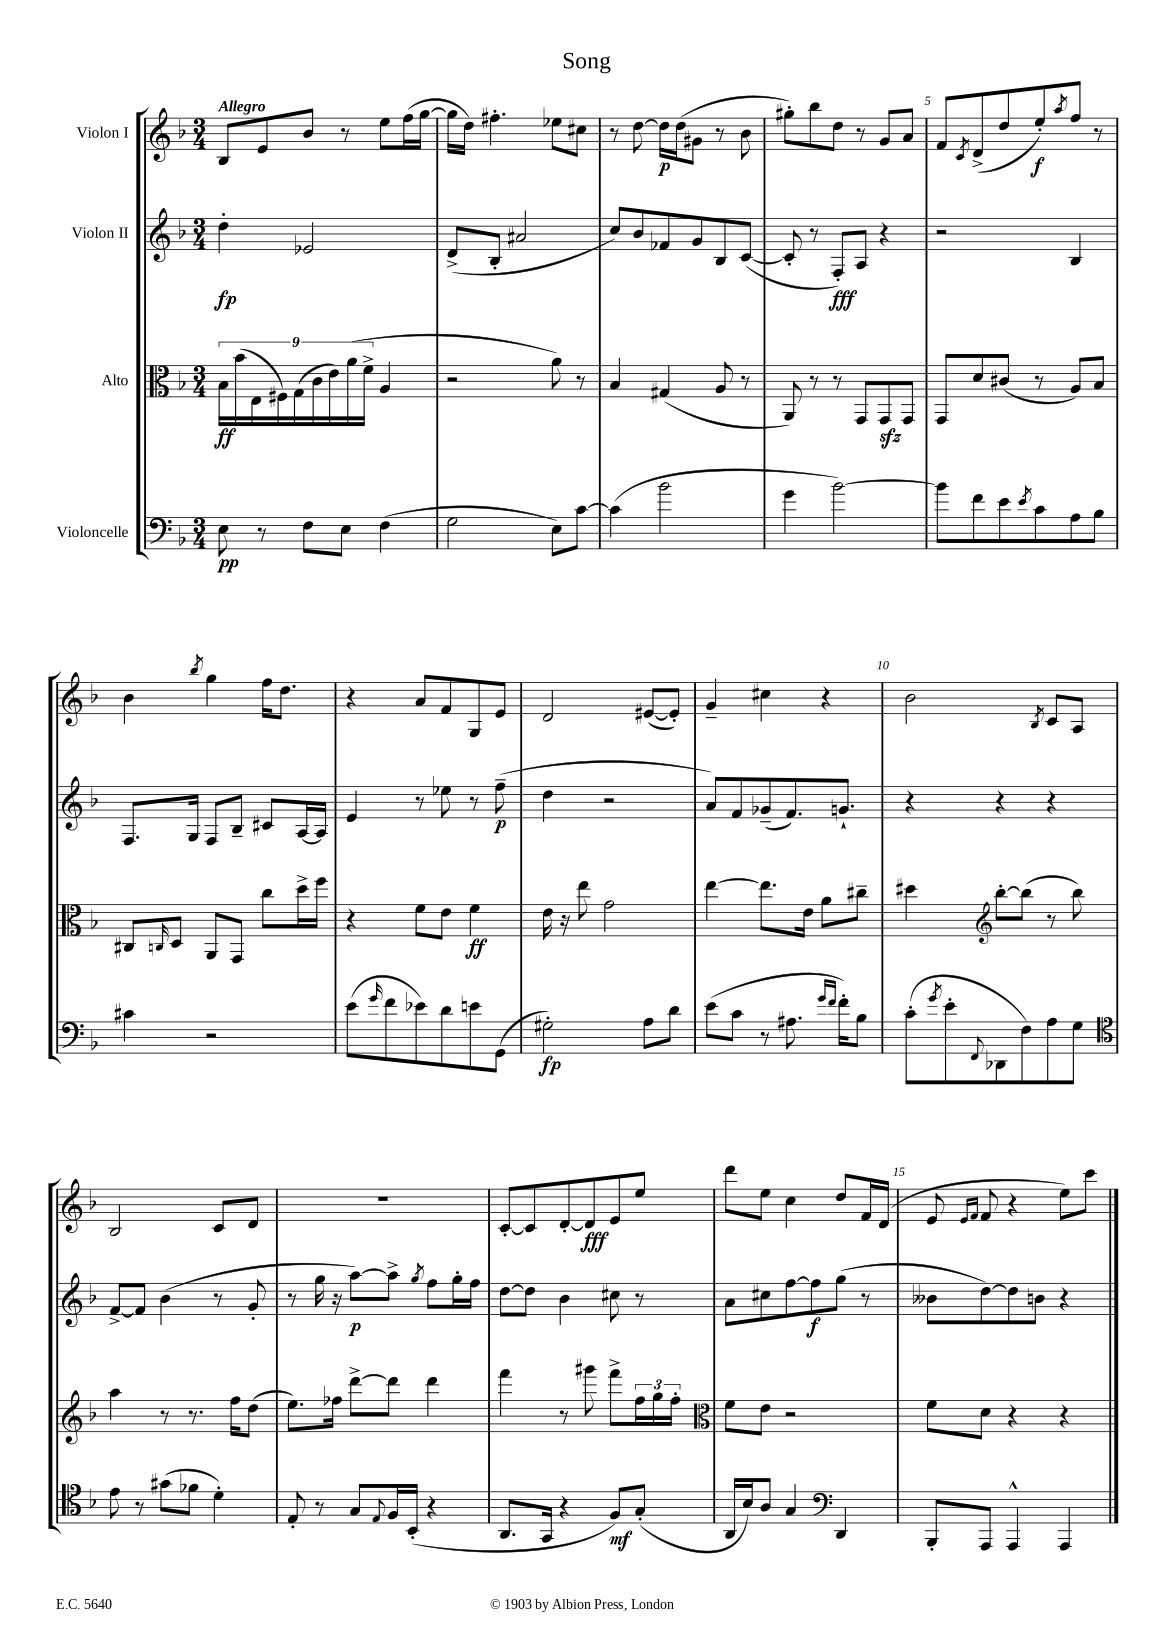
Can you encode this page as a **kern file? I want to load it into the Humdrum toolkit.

**kern	**kern	**kern	**kern
*staff4	*staff3	*staff2	*staff1
*clefF4	*clefC3	*clefG2	*clefG2
*k[b-]	*k[b-]	*k[b-]	*k[b-]
*M3/4	*M3/4	*M3/4	*M3/4
8E	18B-	4dd'	8B-
.	(18b-	.	.
.	18E	.	.
8r	.	.	8e
.	18F#)	.	.
.	(18G	.	.
8F	.	2e-	8b-
.	18c	.	.
.	18e)	.	.
8E	.	.	8r
.	(18a	.	.
.	18f^	.	.
(4F	4A	.	8ee
.	.	.	(16ff
.	.	.	[16gg
=	=	=	=
2G	2r	(8d^	16gg]
.	.	.	16dd)
.	.	8B-'	4.ff#'
.	.	2a#	.
8E)	8a)	.	8ee-
[8c	8r	.	8cc#
=	=	=	=
(4c]	4B-	8cc)	8r
.	.	8b-	[8dd
2b-	(4G#	8f-	16dd]
.	.	.	(16dd
.	.	8g	8g#
.	8A	8B-	8r
.	8r	([8c	8b-
=	=	=	=
4g	8AA)	8c']	8gg#')
.	8r	8r	8bb-
[2b-)	8r	8F')	8dd
.	8GG	8A	8r
.	8GG	4r	8g
.	8GG	.	8a
=	=	=	=
8b-]	8GG	2r	8f
.	.	.	8qc
8f	8d	.	(8d^
8e	(8c#	.	8dd
8qe	.	.	.
8c	8r	.	8ee')
.	.	.	8qaa
8A	8A)	4B-	8ff
8B-	8B-	.	8r
=	=	=	=
4c#	8C#	8.F	4b-
.	16qqC	.	.
.	8D	.	.
.	.	16G	.
.	.	.	8qbb-
2r	8AA	8F	4gg
.	8GG	8B-~	.
.	8cc	8c#	16ff
.	.	.	8.dd
.	16dd^	[16A	.
.	16ff	16A]	.
=	=	=	=
(8e	4r	4e	4r
16qqg	.	.	.
8f	.	.	.
8e-)	8f	8r	8a
8d	8e	8ee-	8f
8e	4f	8r	8G
(8GG	.	(8ff~	8e
=	=	=	=
2G#')	16e	4dd	2d
.	16r	.	.
.	8ee	.	.
.	2g	2r	.
8A	.	.	([8e#
8d	.	.	8e#'])
=	=	=	=
(8e	[4ee	8a)	4g~
8c	.	8f	.
8r	8.ee]	(8g-~	4cc#
8.A#	.	8.f)	.
.	16e	.	.
.	8a	.	4r
16qqg	.	.	.
16qqf	.	.	.
16f')	.	8.g`	.
8B-	8cc#~	.	.
=	=	=	=
(8c'	4dd#	4r	2b-
8qg	.	.	.
8e'	.	.	.
*	*clefG2	*	*
8qqFF	.	.	.
8DD-	[8bb-'	4r	.
8F)	(8bb-]	.	.
.	.	.	8qB-
8A	8r	4r	8c
8G	8bb-)	.	8A
=	=	=	=
*clefC4	*	*	*
8e	4aa	[8f^	2B-
8r	.	8f]	.
(8g#	8r	(4b-	.
8f-	8.r	.	.
4d')	.	8r	8c
.	16ff	.	.
.	(8dd	8g'	8d
=	=	=	=
8E'	8.ee)	8r	2.r
8r	.	16gg	.
.	16ff-	16r	.
8G	[8ddd^	[8aa)	.
8qqE	.	.	.
16F	8ddd]	8aa^]	.
(16BB-'	.	.	.
.	.	8qgg	.
4r	4ddd	8ff	.
.	.	16gg'	.
.	.	16ff	.
=	=	=	=
8.AA	4fff	[8dd	[8c'
.	.	8dd]	8c]
16GG	.	.	.
4r	8r	4b-	[8d'
.	8ggg#	.	8d]
8F)	8fff^	8cc#	8e
(8G'	24ff	8r	8ee
.	24gg	.	.
.	24ff'	.	.
=	=	=	=
*	*clefC3	*	*
16AA	8f	8a	8ddd
16B-)	.	.	.
8A	8e	8cc#	8ee
4G	2r	[8ff	4cc
.	.	8ff]	.
*clefF4	*	*	*
4DD	.	(8gg	8dd
.	.	8r	16f
.	.	.	(16d
=	=	=	=
8BBB-'	8f	8b--	8e
.	.	.	16qqe
.	.	.	16qqf
8AAA	8d	[8dd)	8f
4AAA^^	4r	8dd]	4r
.	.	8b	.
4AAA	4r	4r	8ee)
.	.	.	8ccc
==	==	==	==
*-	*-	*-	*-
